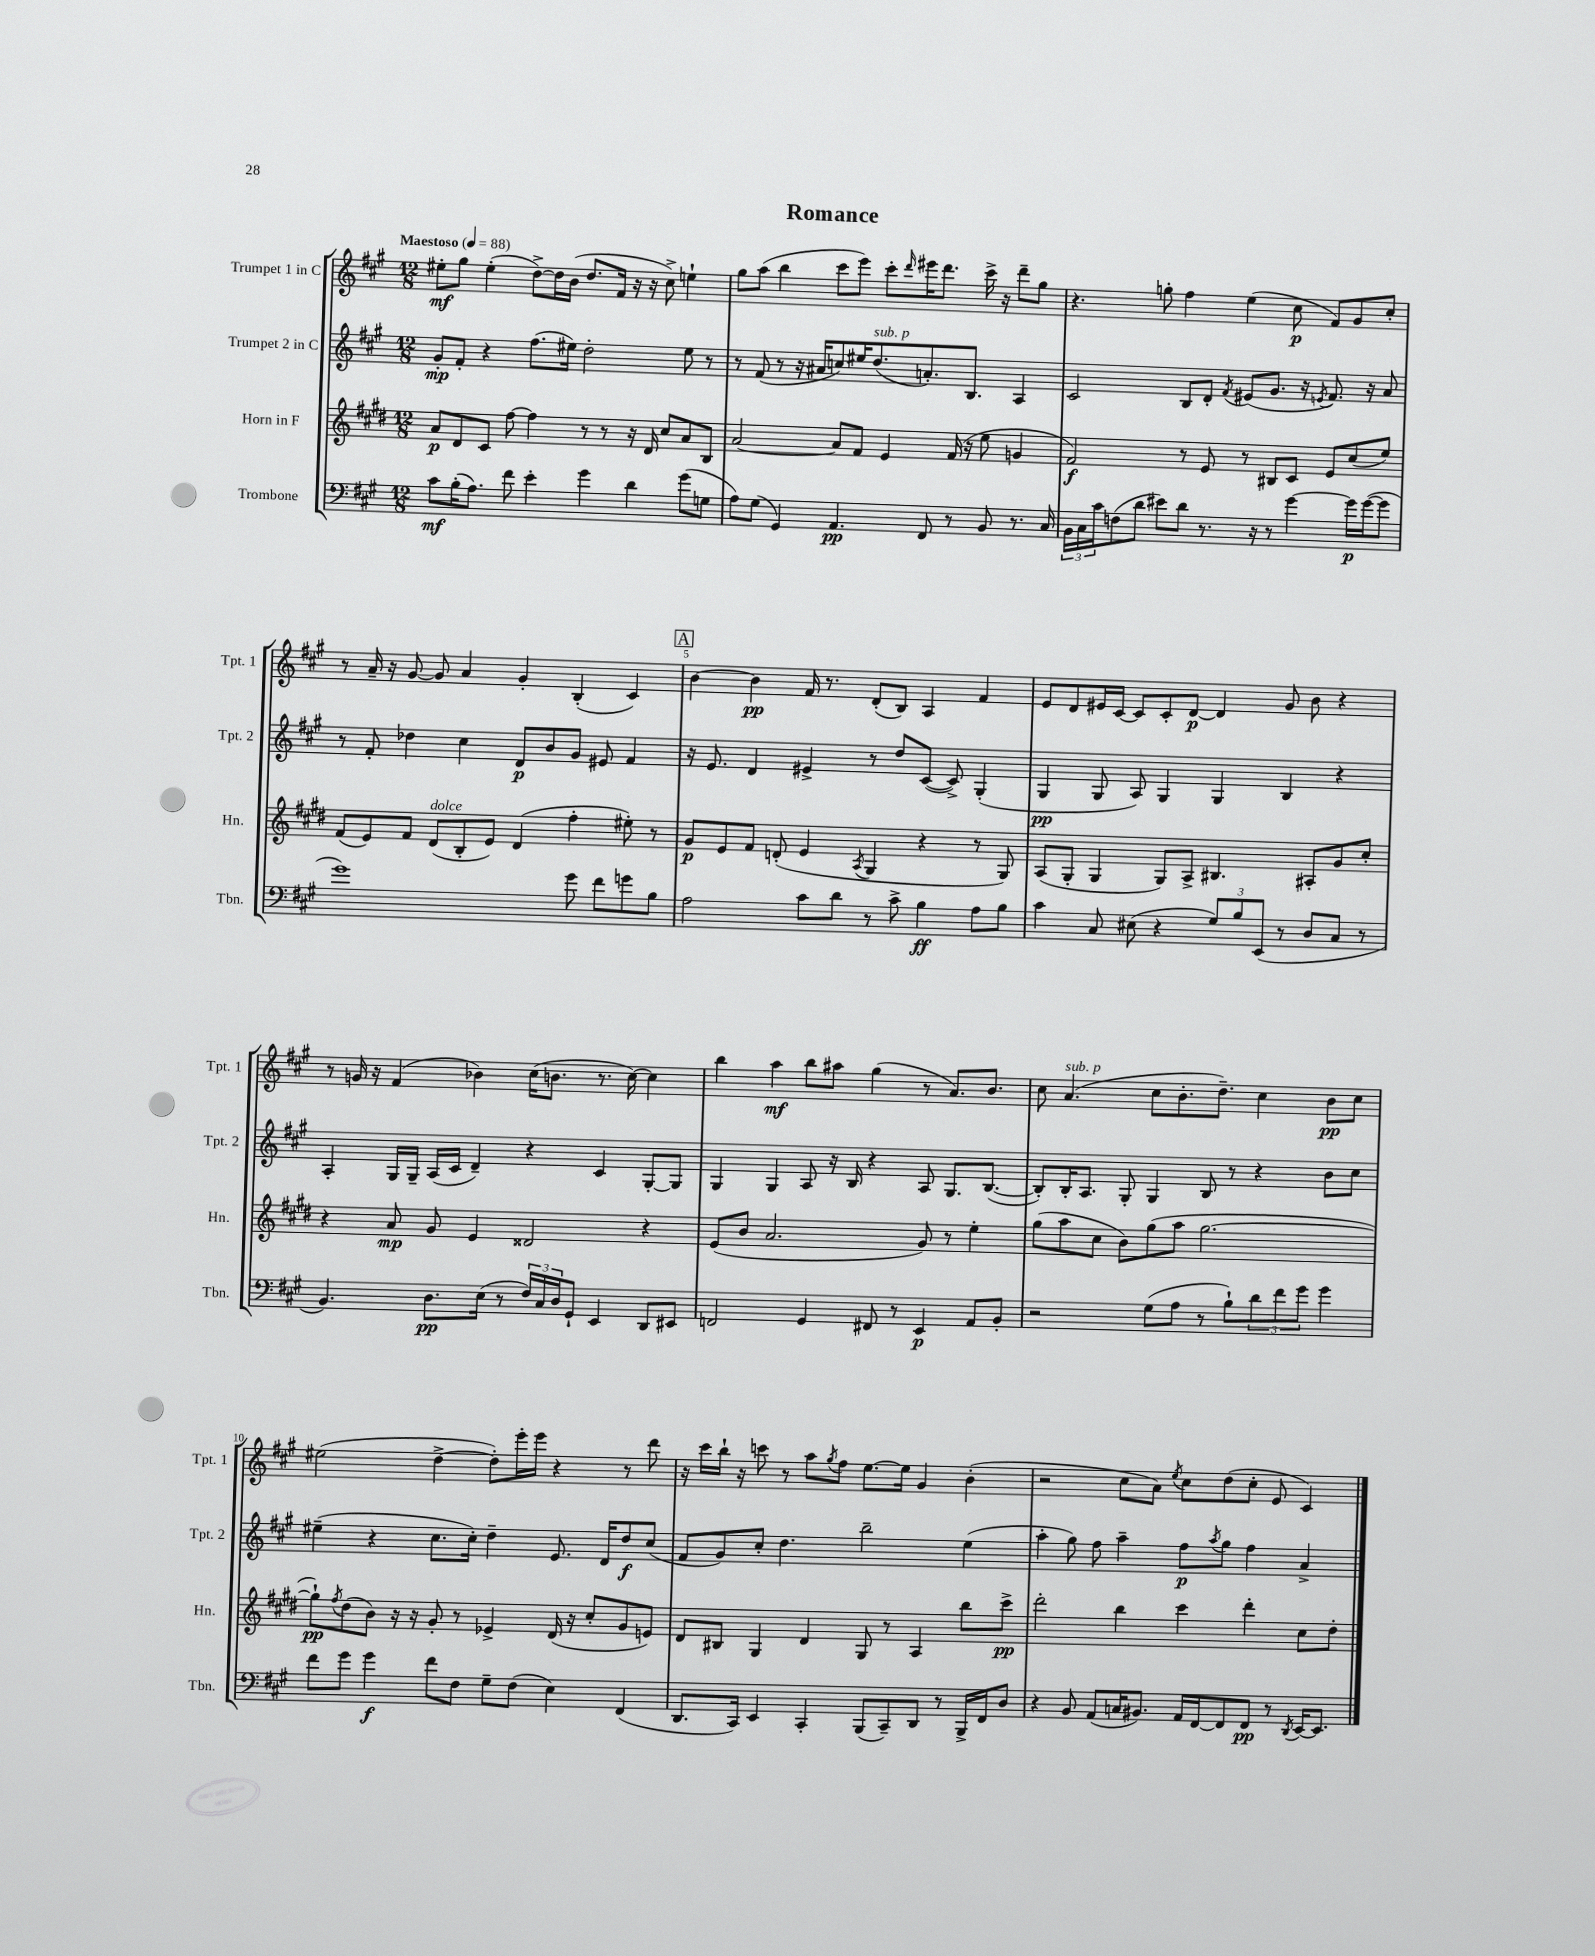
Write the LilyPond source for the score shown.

\header { title = "Romance" }
<<
\new StaffGroup <<
\new Staff = "s0" \with { instrumentName = "Trumpet 1 in C" shortInstrumentName = "Tpt. 1" } {
    \clef treble \key a \major \numericTimeSignature \time 12/8 \tempo "Maestoso" 4 = 88
    eis''8-.\mf gis''8 eis''4-.( d''8~->) d''16 b'16( d''8. fis'16 r16 r16 cis''8->) e''4-! |
    gis''8 a''8( b''4 cis'''8 e'''8) cis'''8-. \grace { d'''16 } eis'''16 d'''8. cis'''16-> r16 d'''8-- gis''8 |
    r4. g''8-. fis''4 e''4( cis''8\p fis'8) gis'8 cis''8-. |
    r8 a'16-- r16 gis'8~ gis'8 a'4 gis'4-. b4-.( cis'4) |
    \mark \markup { \box "A" } b'4~ b'4\pp fis'16 r8. d'8-.( b8) a4 fis'4 |
    e'8 d'8 eis'16 cis'16~ cis'8 cis'8-. d'8~\p d'4 gis'8 b'8 r4 |
    r8 g'16 r16 fis'4( bes'4) cis''16( b'8. r8. cis''16~) cis''4 |
    b''4 a''4\mf b''8 ais''8 gis''4( r8 a'8.) b'8. |
    cis''8 a'4.^\markup { \italic "sub. p" }( cis''8 b'8.-. d''8.--) cis''4 b'8\pp cis''8 |
    eis''2( d''4~-> d''8-.) e'''16-. e'''16 r4 r8 d'''8 |
    r16 cis'''16 b''16-! r16 c'''8 r8 a''8 \acciaccatura { gis''8 } fis''8 e''8.~ e''16 gis'4 b'4-.( |
    r2 cis''8 a'8) \acciaccatura { e''8 } cis''8 d''8( cis''8-. e'8 cis'4) \bar "|." |
}
\new Staff = "s1" \with { instrumentName = "Trumpet 2 in C" shortInstrumentName = "Tpt. 2" } {
    \clef treble \key a \major \numericTimeSignature \time 12/8
    gis'8-.\mp fis'8-. r4 fis''8.( eis''16) d''2-. eis''8 r8 |
    r8 fis'8( r8 r16 ais'16 c''8) eis''16 d''8.^\markup { \italic "sub. p" }( a'8.-.) b8. a4 |
    cis'2 b8 d'8-. \acciaccatura { fis'8 } eis'8( gis'8. r16 \acciaccatura { e'8 } fis'8.) r16 a'8 |
    r8 fis'8-. des''4 cis''4 d'8\p b'8 gis'8 eis'8 fis'4 |
    \mark \markup { \box "A" } r16 e'8. d'4 eis'4-> r8 d''8 cis'8~( cis'8->) gis4-.( |
    gis4\pp gis8 a8) gis4 gis4 b4 r4 |
    a4-. gis16 gis16-- a16( cis'16 d'4--) r4 cis'4 gis8~-. gis8 |
    gis4 gis4 a8 r16 b16 r4 a8 gis8. b8.~( |
    b8-.) b16-. a8. gis8-. gis4 b8 r8 r4 b'8 cis''8 |
    eis''4--( r4 cis''8. cis''16-.) d''4-- e'8. d'16 d''8\f cis''8( |
    fis'8 gis'8) cis''8-. d''4. b''2-- e''4( |
    a''4-. gis''8) fis''8 a''4-- fis''8\p \acciaccatura { a''8 } gis''8 fis''4 a'4-> \bar "|." |
}
\new Staff = "s2" \with { instrumentName = "Horn in F" shortInstrumentName = "Hn." } {
    \clef treble \key e \major \numericTimeSignature \time 12/8
    a'8\p dis'8 cis'8 fis''8~ fis''4 r8 r8 r16 dis'16 cis''8 a'8 b8 |
    a'2~ a'8 fis'8 e'4 fis'16( r16 e''8 g'4 |
    fis'2\f) r8 e'8 r8 bis8 cis'8 e'8 cis''8( e''8) |
    fis'8( e'8) fis'8 dis'8^\markup { \italic "dolce" }( b8-. e'8) dis'4( fis''4-. eis''8-.) r8 |
    \mark \markup { \box "A" } gis'8\p e'8 fis'8 d'8-.( e'4 \acciaccatura { a8 } gis4 r4 r8 gis8) |
    a8( gis8-. gis4 gis8) a8-> bis4. ais8-. gis'8 cis''8-. |
    r4 a'8\mp gis'8 e'4 disis'2 r4 |
    e'8( b'8 a'2. gis'8) r8 e''4-. |
    gis''8( a''8 cis''8 b'8) gis''8( a''8 gis''2.~ |
    gis''8-!\pp) \acciaccatura { fis''8 } dis''8( b'8) r16 r16 gis'8-. r8 ees'4-> dis'16( r16 cis''8-. gis'8 e'8) |
    dis'8 bis8 gis4 dis'4 gis8 r8 a4 b''8 cis'''8->\pp |
    dis'''2-. b''4 cis'''4 dis'''4-. cis''8 dis''8-. \bar "|." |
}
\new Staff = "s3" \with { instrumentName = "Trombone" shortInstrumentName = "Tbn." } {
    \clef bass \key a \major \numericTimeSignature \time 12/8
    cis'8\mf b16-.( a8.) fis'8 e'4-. gis'4 d'4 gis'8( g8 |
    a8) gis8( gis,4) a,4.\pp fis,8 r8 b,8 r8. cis16 |
    \tuplet 3/2 { b,16 cis16 cis'16 } f8( d'8 eis'8) d'8 r8. r16 r8 gis'4~ gis'16\p gis'16~( gis'8 |
    gis'1) gis'8 fis'8 g'8 b8 |
    \mark \markup { \box "A" } a2 cis'8 d'8 r8 cis'8-> b4\ff a8 b8 |
    cis'4 cis8 eis8( r4 \tuplet 3/2 { gis8) b8 e,8( } r8 d8 cis8 r8 |
    b,4.) d8.\pp e16( r8 \tuplet 3/2 { fis16) cis16 d16 } gis,8-! e,4 d,8 eis,8 |
    f,2 gis,4 fis,8 r8 e,4\p a,8 b,8-. |
    r2 gis8( a8 r8 b8-!) \tuplet 3/2 { d'8 fis'8 gis'8 } gis'4 |
    fis'8 gis'8 gis'4\f fis'8 fis8 gis8-- fis8( e4) fis,4( |
    d,8. cis,16) e,4 cis,4-. b,,8( cis,8--) d,8 r8 b,,16-> fis,16 d8 |
    r4 b,8 a,8( c16 bis,8.) a,16 fis,16~ fis,8 fis,8\pp r8 \acciaccatura { d,8 } e,16~ e,8. \bar "|." |
}
>>
>>
\layout { \context { \Score \override BarNumber.break-visibility = ##(#f #t #t) barNumberVisibility = #(every-nth-bar-number-visible 5) } }
